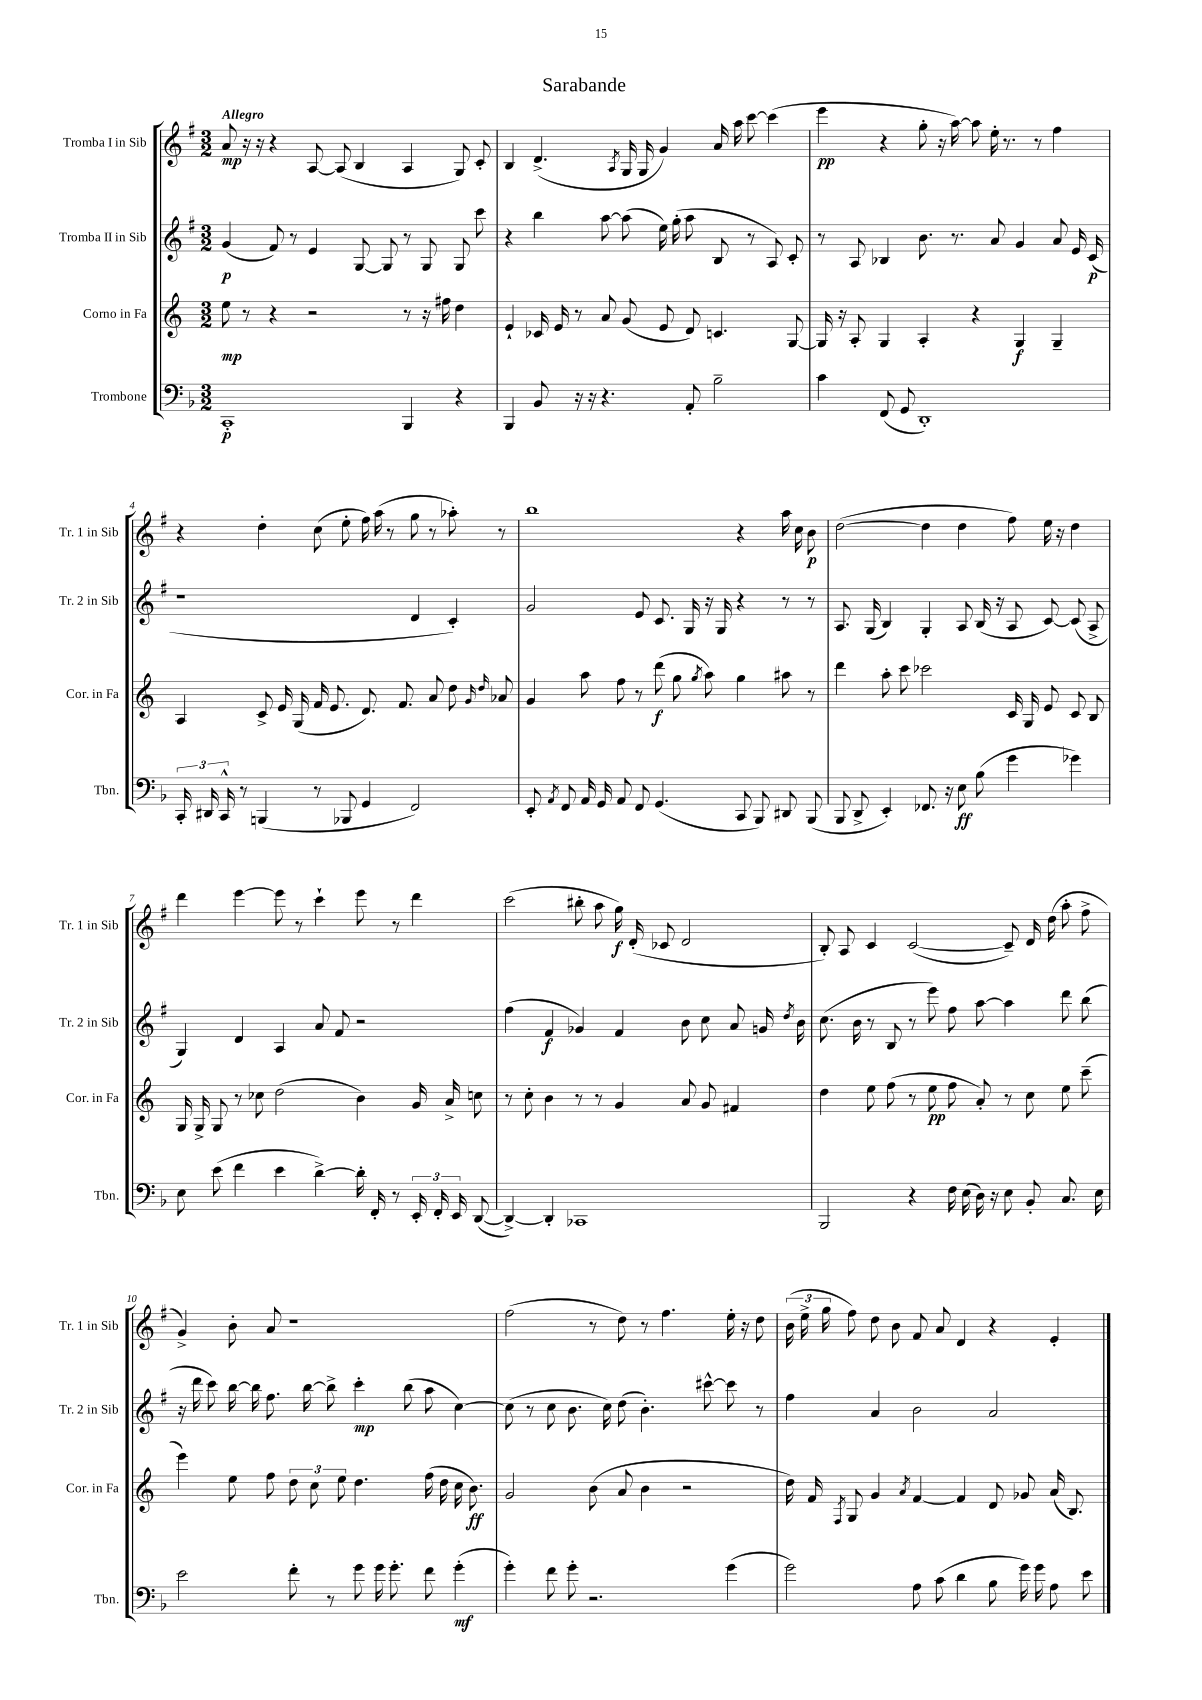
\header { title = "Sarabande" }
<<
\new StaffGroup <<
\new Staff = "s0" \with { instrumentName = "Tromba I in Sib" shortInstrumentName = "Tr. 1 in Sib" } {
    \clef treble \key g \major \numericTimeSignature \time 3/2 \tempo "Allegro"
    \autoBeamOff a'8\mp r16 r16 r4 a8~ a8( b4 a4 g8) c'8-. |
    b4 d'4.->( \acciaccatura { a8 } g16 g16 g'4) a'16 a''16 c'''8~ c'''4( |
    e'''4\pp r4 g''8-. r16 a''16~) a''8 e''16-. r8. r8 fis''4 |
    r4 d''4-. c''8( e''8-. fis''16) a''16( r8 g''8 r8 aes''8-.) r8 |
    b''1 r4 a''16 c''16 b'8\p |
    d''2~( d''4 d''4 fis''8) e''16 r16 d''4 |
    d'''4 e'''4~ e'''8 r8 c'''4-! e'''8 r8 d'''4 |
    c'''2( bis''8-. a''8 g''16\f) d'16-.( ces'8 d'2 |
    b8-.) a8 c'4 c'2~( c'8--) d'16 d''16( a''8-. fis''8-> |
    g'4->) b'8-. a'8 r1 |
    fis''2( r8 d''8) r8 fis''4. e''16-. r16 d''8 |
    \tuplet 3/2 { b'16( e''16-> g''16 } fis''8) d''8 b'8 fis'8 a'8 d'4 r4 e'4-. \bar "|." |
}
\new Staff = "s1" \with { instrumentName = "Tromba II in Sib" shortInstrumentName = "Tr. 2 in Sib" } {
    \clef treble \key g \major \numericTimeSignature \time 3/2
    \autoBeamOff g'4\p( fis'8) r8 e'4 g8~ g8 r8 g8 g8 c'''8 |
    r4 b''4 a''8~ a''8( e''16) g''16-.( a''8 b8 r8 a8) c'8-. |
    r8 a8 bes4 b'8. r8. a'8 g'4 a'8 e'16 c'16\p( |
    r1 d'4 c'4-.) |
    g'2 e'8 c'8. g16 r16 g16 r4 r8 r8 |
    a8. g16( b4) g4-. a8 b16( r16 a8 c'8~) c'8( a8-> |
    g4) d'4 a4 a'8 fis'8 r2 |
    fis''4( fis'4\f ges'4) fis'4 b'8 c''8 a'8 g'16 \acciaccatura { d''8 } b'16 |
    c''8.( b'16 r8 b8 r8 e'''8) fis''8 a''8~ a''4 d'''8 b''8( |
    r16 d'''16 c'''8) b''16~ b''16 fis''8. b''16~ b''8-> c'''4-.\mp b''8( a''8 c''4~) |
    c''8( r8 c''8 b'8. c''16) d''8( b'4.-.) cis'''8~-^ cis'''8 r8 |
    fis''4 a'4 b'2 a'2 \bar "|." |
}
\new Staff = "s2" \with { instrumentName = "Corno in Fa" shortInstrumentName = "Cor. in Fa" } {
    \clef treble \key c \major \numericTimeSignature \time 3/2
    \autoBeamOff e''8\mp r8 r4 r2 r8 r16 fis''16 d''4 |
    e'4-! ces'16 e'16 r8 a'8 g'8( e'8 d'8) c'4. g8~ |
    g16 r16 a8-. g4 a4-. r4 g4\f g4-- |
    a4 c'8-> e'16 g16( f'16 e'8. d'8.) f'8. a'8 d''8 \grace { g'16 d''16 } aes'8 |
    g'4 a''8 f''8 r8 d'''8\f( g''8 \acciaccatura { g''8 } a''8) g''4 ais''8 r8 |
    d'''4 a''8-. c'''8 ces'''2 c'16 g16 e'8 c'8 b8 |
    g16 g16-> g8 r8 ces''8 d''2( b'4) g'16 a'16-> c''8 |
    r8 c''8-. b'4 r8 r8 g'4 a'8 g'8 fis'4 |
    d''4 e''8 f''8( r8 e''8\pp f''8 a'8-.) r8 c''8 e''8 c'''8--( |
    e'''4) e''8 f''8 \tuplet 3/2 { d''8 c''8 e''8 } d''4. f''16( d''16 c''16 b'8.\ff) |
    g'2 b'8( a'8 b'4 r2 |
    d''16) f'16 \acciaccatura { f8 } g8 g'4 \acciaccatura { a'8 } f'4~ f'4 d'8 ges'8 a'16( b8.) \bar "|." |
}
\new Staff = "s3" \with { instrumentName = "Trombone" shortInstrumentName = "Tbn." } {
    \clef bass \key f \major \numericTimeSignature \time 3/2
    \autoBeamOff c,1-.\p bes,,4 r4 |
    bes,,4 bes,8 r16 r16 r4. a,8-. bes2-- |
    c'4 f,8( g,8 d,1-.) |
    \tuplet 3/2 { c,16-. dis,16 c,16-^ } r8 b,,4( r8 bes,,8 g,4 f,2) |
    e,8-. \acciaccatura { a,8 } f,8 a,16 g,16 a,8 f,8 g,4.( c,8 bes,,8) dis,8 bes,,8( |
    bes,,8 d,8-> e,4-.) fes,8. r16 e8\ff bes8( g'4 ges'4) |
    e8 e'8( f'4 e'4 d'4~->) d'16-. f,16-. r8 \tuplet 3/2 { e,16-. f,16-. e,16 } d,8~( |
    d,4~->) d,4-. ces,1 |
    bes,,2 r4 f16 e16( d16) r16 e8 bes,8-. c8. e16 |
    e'2 f'8-. r8 g'8 g'16 g'8.-. f'8 g'4-.\mf( |
    g'4-.) f'8 g'8-. r2. g'4( |
    g'2) a8 c'8( d'4 bes8 g'16) g'16 a8 e'8 \bar "|." |
}
>>
>>
